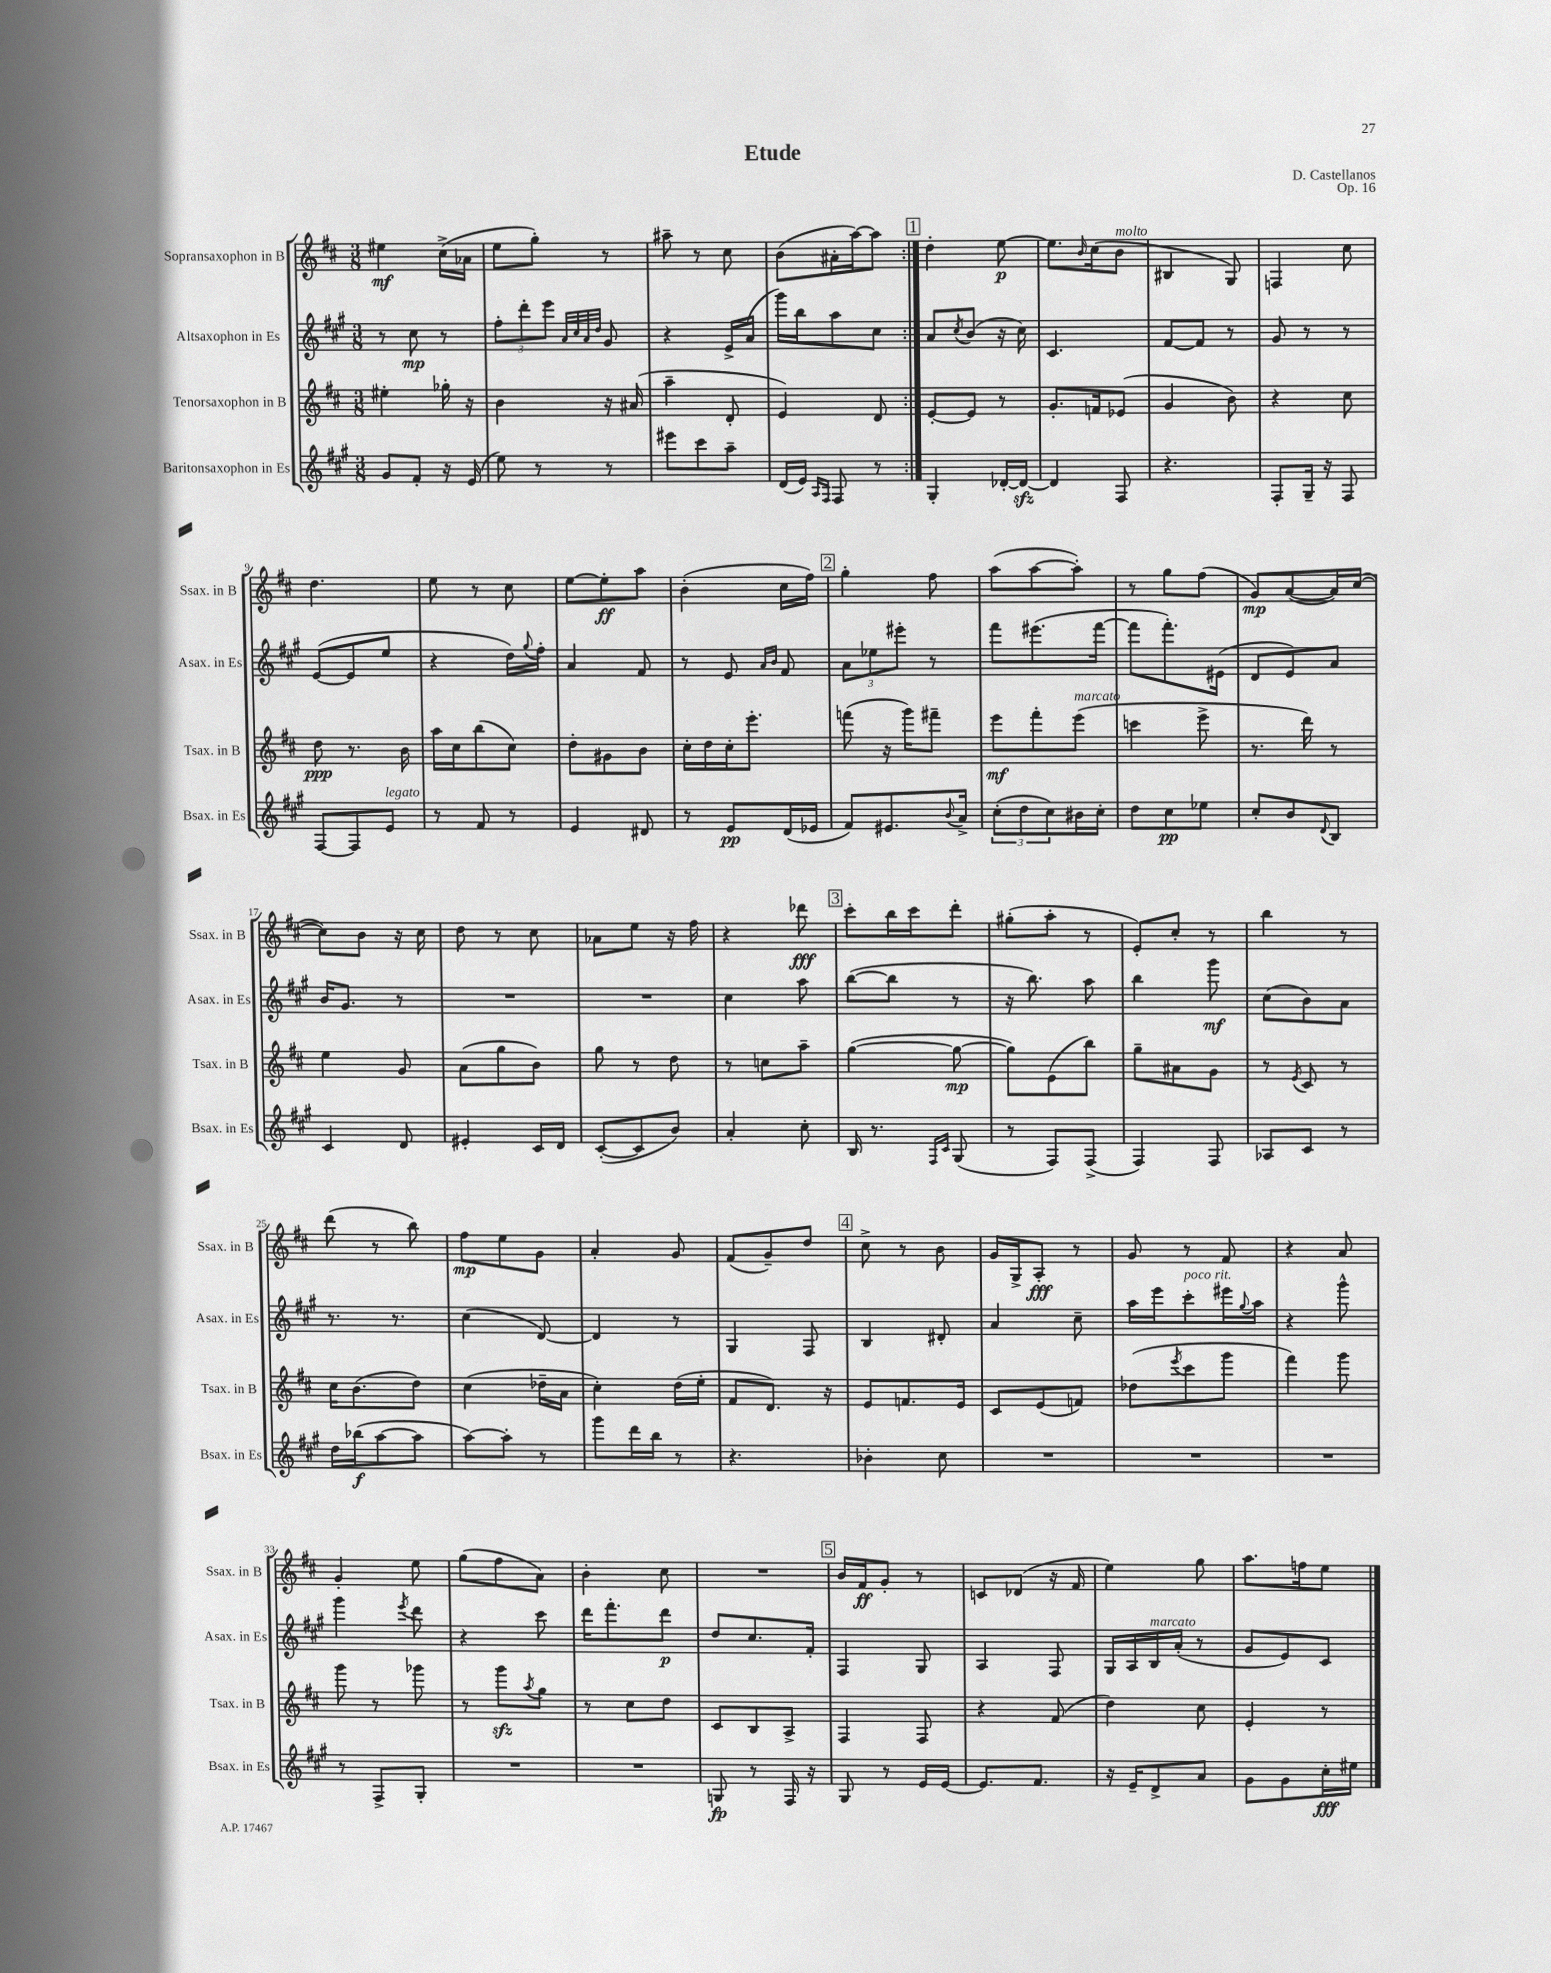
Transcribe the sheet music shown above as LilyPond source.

\header { title = "Etude" composer = "D. Castellanos" opus = "Op. 16" }
<<
\new StaffGroup <<
\new Staff = "s0" \with { instrumentName = "Sopransaxophon in B" shortInstrumentName = "Ssax. in B" } {
    \clef treble \key d \major \numericTimeSignature \time 3/8
    \repeat volta 2 { eis''4\mf cis''16->( aes'16 |
    e''8 g''8-.) r8 |
    ais''8-- r8 cis''8 |
    b'8( ais'16-. a''16~) a''8 | }
    \mark \markup { \box "1" } d''4-. e''8~\p |
    e''8. \grace { b'16 } cis''16( b'8^\markup { \italic "molto" } |
    bis4 g8) |
    f4 cis''8 |
    d''4. |
    e''8 r8 cis''8 |
    e''8~ e''8-.\ff a''8 |
    b'4-.( cis''16 fis''16) |
    \mark \markup { \box "2" } g''4-. fis''8 |
    a''8( a''8~ a''8-.) |
    r8 g''8 fis''8( |
    g'8\mp) a'8~( a'16) cis''16~( |
    cis''8) b'8 r16 cis''16 |
    d''8 r8 cis''8 |
    aes'8 e''8 r16 fis''16 |
    r4 des'''8\fff |
    \mark \markup { \box "3" } cis'''8-. b''16 cis'''16 d'''8-. |
    gis''8-.( a''8-. r8 |
    e'8-.) cis''8-. r8 |
    b''4 r8 |
    d'''8( r8 b''8) |
    fis''8\mp e''8 g'8 |
    a'4-. g'8 |
    fis'8( g'8--) d''8 |
    \mark \markup { \box "4" } cis''8-> r8 b'8 |
    g'16 g16-> a8-.\fff r8 |
    g'8 r8 fis'8 |
    r4 a'8 |
    g'4-. e''8 |
    g''8( fis''8 a'8) |
    b'4-. cis''8 |
    R4. |
    \mark \markup { \box "5" } b'16 fis'16\ff g'8-. r8 |
    c'8 des'8( r16 fis'16 |
    e''4) g''8 |
    a''8. f''16 e''8 \bar "|." |
}
\new Staff = "s1" \with { instrumentName = "Altsaxophon in Es" shortInstrumentName = "Asax. in Es" } {
    \clef treble \key a \major \numericTimeSignature \time 3/8
    \repeat volta 2 { r8 cis''8\mp r8 |
    \tuplet 3/2 { fis''8-. d'''8-. e'''8 } \grace { a'32 cis''32 a'32 d''32 } gis'8 |
    r4 e'16-> a'16( |
    gis'''16) b''16 a''8 cis''8 | }
    \mark \markup { \box "1" } a'8 \acciaccatura { cis''8 } b'8( r16 cis''16) |
    cis'4. |
    fis'8~ fis'8 r8 |
    gis'8 r8 r8 |
    e'8~( e'8 e''8 |
    r4 d''16) \appoggiatura { gis''8 } fis''16-. |
    a'4 fis'8 |
    r8 e'8 \grace { a'16 b'16 } fis'8 |
    \mark \markup { \box "2" } \tuplet 3/2 { a'8 ees''8 eis'''8-. } r8 |
    fis'''8 eis'''8.( fis'''16~ |
    fis'''8 fis'''8.-.) eis'16( |
    d'8 e'8) a'8 |
    b'16 gis'8. r8 |
    R4. |
    R4. |
    cis''4 a''8 |
    \mark \markup { \box "3" } b''8~( b''8 r8 |
    r16 b''8.) a''8 |
    b''4 gis'''8\mf |
    cis''8( b'8) a'8 |
    r8. r8. |
    cis''4( d'8~) |
    d'4 r8 |
    gis4 fis8 |
    \mark \markup { \box "4" } b4 dis'8-. |
    a'4 cis''8-- |
    a''16 e'''16 cis'''8-.^\markup { \italic "poco rit." } eis'''16 \appoggiatura { gis''8 } a''16 |
    r4 gis'''8-^ |
    gis'''4 \acciaccatura { e'''8 } d'''8 |
    r4 cis'''8 |
    d'''16 fis'''8.-. d'''8\p |
    d''8 cis''8. fis'16-. |
    \mark \markup { \box "5" } fis4 gis8 |
    a4 fis8 |
    gis16 a16 b16^\markup { \italic "marcato" } a'16-.( r8 |
    gis'8 e'8) cis'8 \bar "|." |
}
\new Staff = "s2" \with { instrumentName = "Tenorsaxophon in B" shortInstrumentName = "Tsax. in B" } {
    \clef treble \key d \major \numericTimeSignature \time 3/8
    \repeat volta 2 { eis''4-. ges''16-. r16 |
    b'4 r16 ais'16( |
    a''4-- d'8-. |
    e'4) d'8 | }
    \mark \markup { \box "1" } e'8~-. e'8 r8 |
    g'8.-. f'16 ees'8( |
    g'4 b'8) |
    r4 cis''8 |
    d''8\ppp r8. b'16 |
    a''16 cis''16 b''8( cis''8) |
    d''8-. gis'8 b'8 |
    cis''16-. d''16 cis''16-. e'''8.-. |
    \mark \markup { \box "2" } f'''8( r16 g'''16) fis'''8-- |
    e'''8\mf fis'''8-. e'''8^\markup { \italic "marcato" }( |
    c'''4 e'''8-> |
    r8. d'''16) r8 |
    e''4 g'8 |
    a'8( g''8 b'8) |
    g''8 r8 d''8 |
    r8 c''8 a''8-- |
    \mark \markup { \box "3" } g''4~( g''8~\mp |
    g''8) e'8( b''8) |
    g''8-- ais'8 g'8 |
    r8 \acciaccatura { e'8 } cis'8 r8 |
    cis''16 b'8.( d''8) |
    cis''4( des''16-- a'16 |
    cis''4-.) d''16( e''16-. |
    fis'8 d'8.) r16 |
    \mark \markup { \box "4" } e'8 f'8. e'16 |
    cis'8 e'8( f'8) |
    des''8( \acciaccatura { e'''8 } cis'''8 g'''8 |
    fis'''4) g'''8 |
    g'''8 r8 ges'''8 |
    r8 g'''8\sfz \acciaccatura { a''8 } g''8 |
    r8 cis''8 d''8 |
    cis'8 b8 a8-> |
    \mark \markup { \box "5" } fis4 fis8 |
    r4 fis'8( |
    d''4) cis''8 |
    e'4-. r8 \bar "|." |
}
\new Staff = "s3" \with { instrumentName = "Baritonsaxophon in Es" shortInstrumentName = "Bsax. in Es" } {
    \clef treble \key a \major \numericTimeSignature \time 3/8
    \repeat volta 2 { gis'8 fis'8-. r16 e'16( |
    e''8) r8 r8 |
    eis'''8 cis'''8 a''8-- |
    d'16( e'16) \grace { a16 fis16 } fis8 r8 | }
    \mark \markup { \box "1" } gis4-. des'16~-. des'16~\sfz |
    des'4 fis8 |
    r4. |
    fis8-. gis16-- r16 fis8 |
    fis8~ fis8 e'8^\markup { \italic "legato" } |
    r8 fis'8 r8 |
    e'4 dis'8 |
    r8 e'8\pp d'16( ees'16 |
    \mark \markup { \box "2" } fis'8) eis'8. \appoggiatura { b'8 } a'16-> |
    \tuplet 3/2 { cis''8-.( d''8 cis''8) } bis'16 cis''16-. |
    d''8 cis''8\pp ees''8 |
    cis''8-. b'8 \appoggiatura { d'8 } b8 |
    cis'4 d'8 |
    eis'4-. cis'16 d'16 |
    cis'8~-.( cis'8 b'8) |
    a'4-. cis''8-. |
    \mark \markup { \box "3" } b16 r8. \grace { fis16 cis'16 } gis8( |
    r8 fis8) fis8->( |
    fis4) fis8 |
    aes8 cis'8 r8 |
    d''16 bes''16\f( a''8~ a''8 |
    a''8~) a''8-. r8 |
    gis'''8 d'''16 b''16 r8 |
    r4. |
    \mark \markup { \box "4" } bes'4-. cis''8 |
    R4. |
    R4. |
    R4. |
    r8 fis8-> gis8-. |
    R4. |
    R4. |
    g8\fp r8 fis16 r16 |
    \mark \markup { \box "5" } gis8 r8 e'16 e'16~ |
    e'8. fis'8. |
    r16 e'16-- d'8-> a'8 |
    gis'8 gis'8 cis''16-.\fff eis''16 \bar "|." |
}
>>
>>
